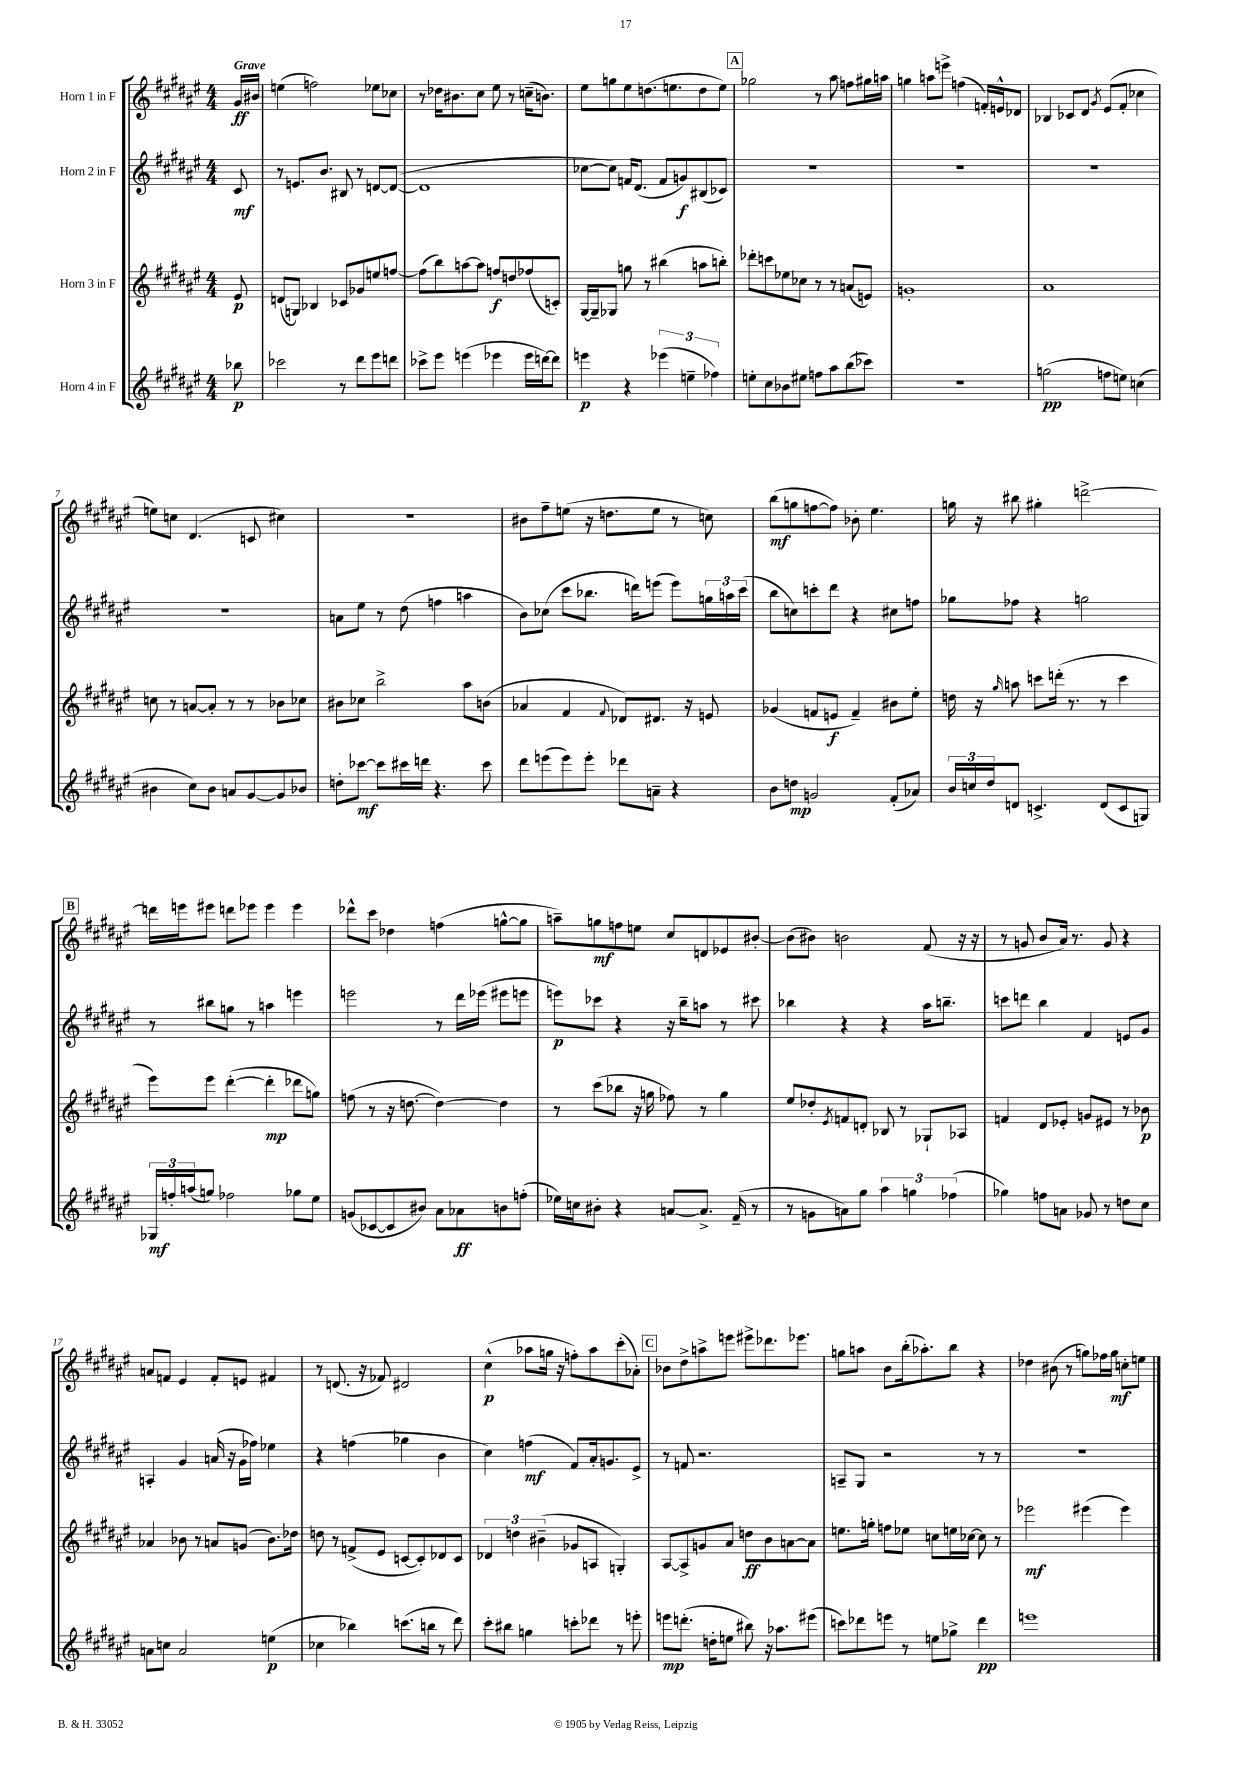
<<
\new StaffGroup <<
\new Staff = "s0" \with { instrumentName = "Horn 1 in F" } {
    \clef treble \key fis \major \numericTimeSignature \time 4/4 \partial 8 \tempo "Grave"
    gis'16\ff bis'16 |
    e''4( f''2) ees''8 ces''8 |
    r8 des''16 bis'8. cis''8 eis''8 r8 c''16--( b'8.) |
    eis''8 g''8 eis''8 d''8.( e''8. d''8 e''8) |
    \mark \markup { \box "A" } ges''2 r8 ais''8 f''8 gis''16 a''16 |
    g''4 a''8 e'''8-> f''4( f'16-.) e'16-^ des'8 |
    bes4 ces'8 dis'8 \acciaccatura { gis'8 } eis'8( fis'8-. ces''4 |
    e''8) c''8 dis'4.( c'8 cis''4) |
    R1 |
    bis'8 fis''8-- e''8( r16 d''8. e''8 r8 c''8) |
    b''8\mf( g''8 f''8~ f''8) bes'8-. eis''4. |
    g''16 r16 bis''8 gis''4-. d'''2~-> |
    \mark \markup { \box "B" } d'''16 e'''16 eis'''8 d'''8 ees'''8 ees'''4 ees'''4 |
    des'''8-^ cis'''8 des''4 f''4( g''8~-^ g''8 |
    a''8--) g''8\mf f''8 e''8 cis''8 d'8 ees'8 bis'8~-. |
    bis'8( bis'8) b'2 fis'8( r16 r16 |
    r8 g'8 b'8 ais'16) r8. g'8 r4 |
    a'8 f'8 eis'4 f'8-. e'8 fis'4 |
    r8 d'8.( r16 fes'8) dis'2 |
    cis''4-^\p( aes''8 g''16 r16 f''8-.) aes''8 cis'''8-.( aes'8-.) |
    \mark \markup { \box "C" } bes'8 dis''8-> a''8-> e'''8 eis'''8-> des'''8. ees'''8. |
    g''8 a''8 b'8 b''16-.( aes''8.-.) b''8 r4 |
    des''4 bis'8( r8 g''8) fes''16 g''16\mf c''8-. e''8 \bar "|." |
}
\new Staff = "s1" \with { instrumentName = "Horn 2 in F" } {
    \clef treble \key fis \major \numericTimeSignature \time 4/4 \partial 8
    cis'8\mf |
    r8 e'8. b'8. bis8 r8 d'8~ d'8~( |
    d'1 |
    ces''8~ ces''8) f'16 dis'8.( f'8 g'8\f) bis8( ces'8) |
    \mark \markup { \box "A" } R1 |
    R1 |
    R1 |
    R1 |
    a'8 eis''8 r8 dis''8( f''4 a''4 |
    b'8) ces''8( cis'''8 bes''8. d'''16) e'''8( e'''8) \tuplet 3/2 { g''16 a''16 cis'''16( } |
    b''8 c''8) c'''8-. dis'''8 r4 cis''8 f''8 |
    ges''8 fes''8 r4 g''2 |
    \mark \markup { \box "B" } r8 bis''8 g''8 r8 a''4 e'''4 |
    e'''2 r8 dis'''16 ees'''16( eis'''8 e'''8 |
    e'''8\p) ces'''8 r4 r16 b''16-- a''8 r8 cis'''8 |
    bes''4 r4 r4 ais''16 b''8.-- |
    c'''8 d'''8 b''4 fis'4 e'8 gis'8 |
    a4-. gis'4 a'16( r16 gis'16 fes''16) ees''4 |
    r4 f''4( ges''4 b'4 |
    cis''4) f''4\mf( fis'8) ais'16-. g'8. eis'8-> |
    \mark \markup { \box "C" } r8 f'8 r2. |
    a8-- gis8 r2 r8 r8 |
    R1 \bar "|." |
}
\new Staff = "s2" \with { instrumentName = "Horn 3 in F" } {
    \clef treble \key fis \major \numericTimeSignature \time 4/4 \partial 8
    eis'8\p |
    d'8( g8) bes4 ces'8 ges'8 e''8 f''8~ |
    f''8( b''8) a''8~ a''8 f''8\f d''8 fes''8( c'8-.) |
    gis16~ gis16-- ges8 g''8 r8 bis''4( a''8 b''8-.) |
    \mark \markup { \box "A" } des'''8-. c'''8 ees''8 ces''8 r8 r8 a'8( e'8) |
    g'1-. |
    ais'1 |
    c''8 r8 a'8~ a'8-. r8 r8 bes'8 ces''8 |
    bis'8 ces''8 b''2-> ais''8 b'8( |
    aes'4 fis'4 \appoggiatura { fis'8 } des'8) dis'8. r16 e'8 |
    ges'4( f'8 e'8\f f'4--) bis'8 eis''8-. |
    d''16 r16 \grace { gis''16 } a''8 c'''8 d'''16-.( r8. r8 c'''4 |
    \mark \markup { \box "B" } eis'''8) eis'''8 dis'''4~-.( dis'''4-.\mp des'''8 g''8) |
    f''8( r8 r16 d''8.~ d''4~) d''4 |
    r8 cis'''8( bes''8 r16 g''16 fes''8) r8 g''4 |
    eis''8 des''8-. \acciaccatura { eis'8 } f'8 d'8-. bes8 r8 ges8-! aes8 |
    f'4 dis'8 ees'8-. g'8 eis'8 r8 bes'8\p |
    aes'4 bes'8 r8 a'8 g'8( bes'8.) des''16 |
    d''8 r8 f'8->( eis'8 c'8~ c'8-.) des'8 c'8 |
    \tuplet 3/2 { des'4 d''4 bis'4--( } ges'8 a8 g4-.) |
    \mark \markup { \box "C" } ais8~ ais8-> g'8 ais'8 d''8\ff b'8 a'8~ a'8 |
    e''8. g''16-. f''8 ees''8 c''8 e''16 ces''16~ ces''8 r8 |
    ees'''2\mf eis'''4( eis'''4) \bar "|." |
}
\new Staff = "s3" \with { instrumentName = "Horn 4 in F" } {
    \clef treble \key fis \major \numericTimeSignature \time 4/4 \partial 8
    bes''8\p |
    ces'''2 r8 dis'''8 eis'''8 d'''8 |
    ces'''8-> eis'''8 e'''4( ees'''4 ees'''16 d'''16~) d'''8 |
    e'''4\p r4 \tuplet 3/2 { ees'''4( e''4-- fes''4) } |
    \mark \markup { \box "A" } e''8-. cis''8 bes'8 eis''8 f''8 ais''8 b''8( ces'''8) |
    R1 |
    g''2\pp( f''8 e''8) c''4( |
    bis'4 cis''8) bis'8 a'8 gis'8~ gis'8 bes'8 |
    d''8-. ces'''8~\mf ces'''8 cis'''16 d'''16 r4. cis'''8 |
    dis'''8 e'''8( e'''8) e'''8-. des'''8 a'8-- r4 |
    b'8 d''8\mp g'2 fis'8-.( aes'8) |
    \tuplet 3/2 { b'16 c''16 dis''16 } d'8 c'4.-> d'8( c'8 g8) |
    \mark \markup { \box "B" } \tuplet 3/2 { ges16\mf f''16-. a''16( } g''8) fes''2 ges''8 eis''8 |
    g'8( ces'8~ ces'8 bis'8) ais'8 aes'8\ff b'8 f''8-.( |
    ees''16) c''16 bis'8-. r4 a'8~ a'8.-> fis'16--( r8 |
    r8 g'8 a'8) gis''8 \tuplet 3/2 { ais''4 g''4 fes''4( } |
    ges''4) f''8 a'8 ges'8 r8 d''8 cis''8 |
    a'8 c''8 a'2 e''4\p( |
    ces''4 bes''4) c'''8.( b''16 r8 dis'''8) |
    cis'''8-. bis''8 g''4 c'''8-. des'''8 r8 e'''8-. |
    \mark \markup { \box "C" } e'''8\mp d'''8.-.( d''16-. e''8 bis''8) r16 aes''8. eis'''8( |
    c'''8) des'''8 e'''8 r8 e''8 ges''8-> des'''4\pp |
    e'''1 \bar "|." |
}
>>
>>
